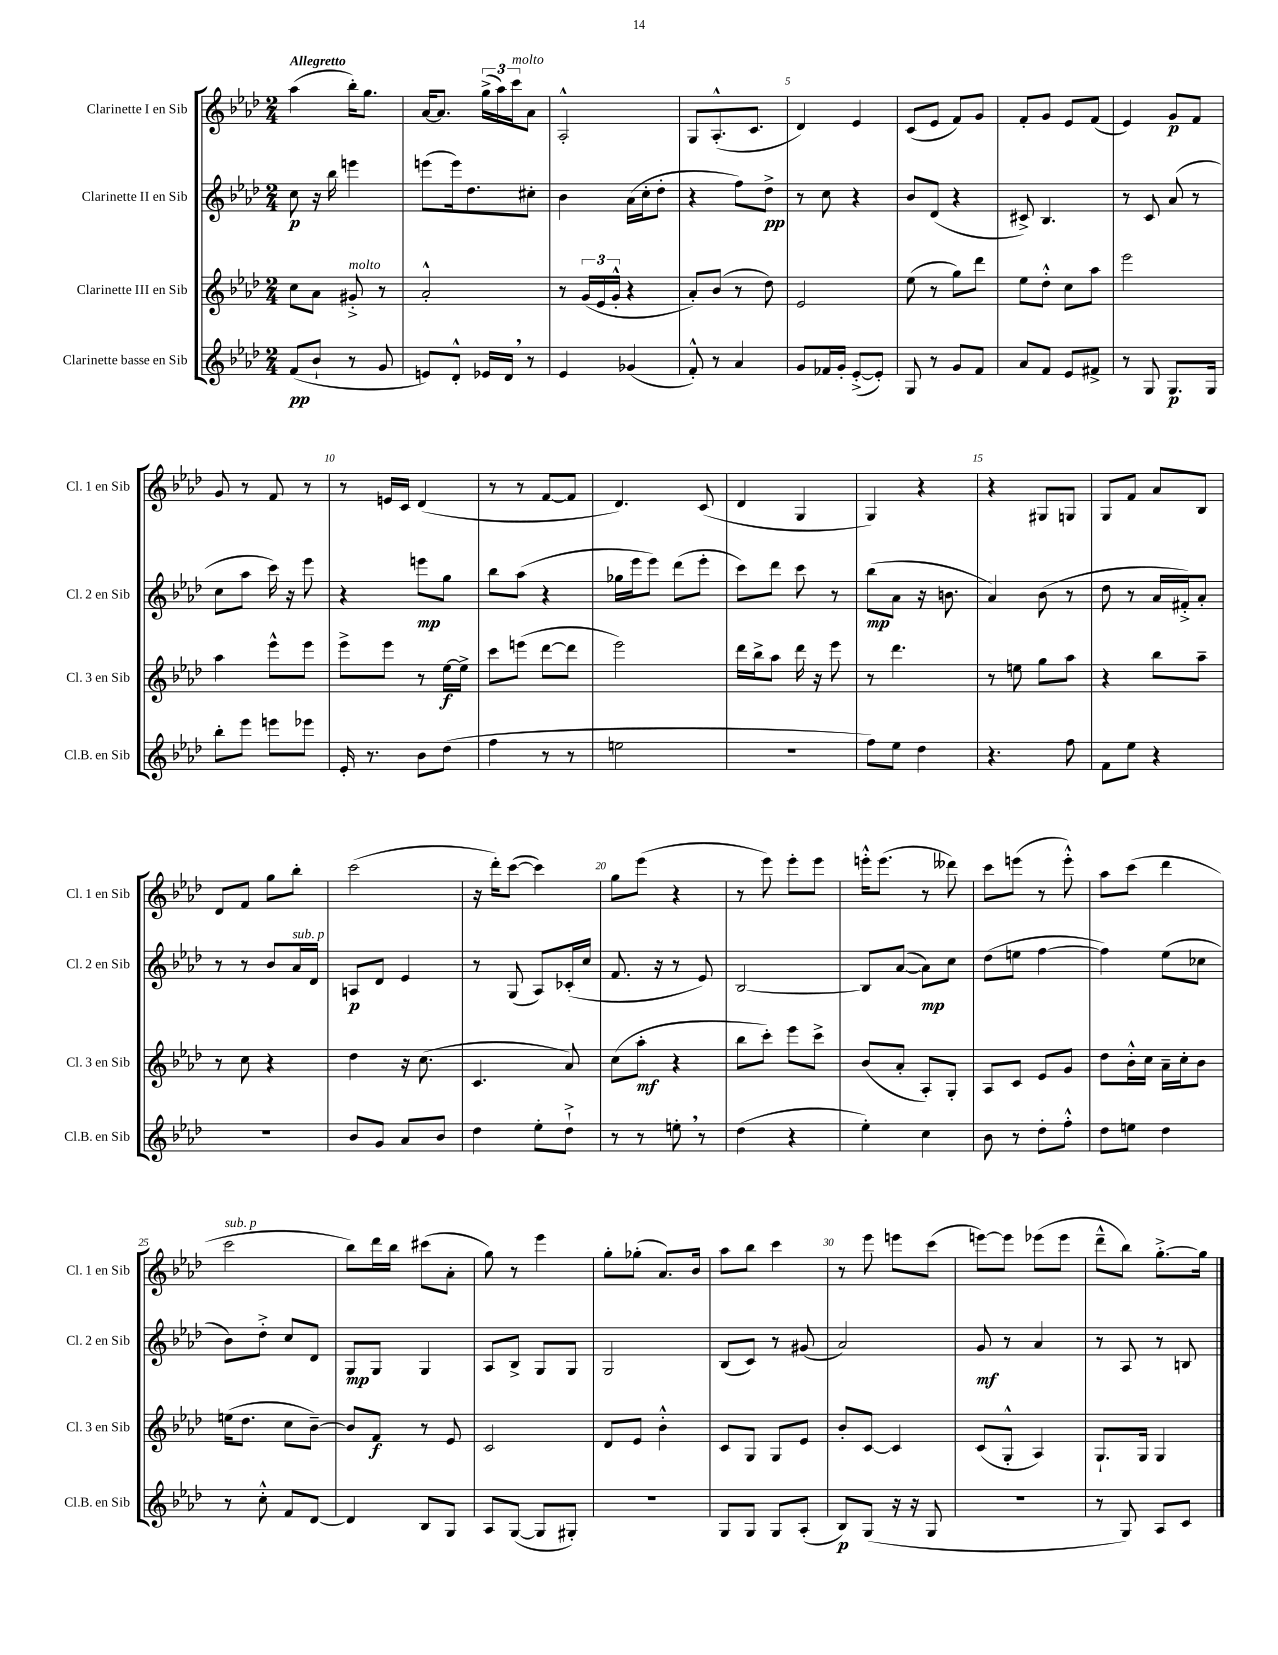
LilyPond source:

<<
\new StaffGroup <<
\new Staff = "s0" \with { instrumentName = "Clarinette I en Sib" shortInstrumentName = "Cl. 1 en Sib" } {
    \clef treble \key aes \major \numericTimeSignature \time 2/4 \tempo "Allegretto"
    aes''4( bes''16-.) g''8. |
    aes'16~ aes'8. \tuplet 3/2 { g''16->( aes''16) c'''16^\markup { \italic "molto" } } aes'8 |
    aes2-.-^ |
    g8 aes8.-.-^( c'8. |
    des'4) ees'4 |
    c'8( ees'8 f'8) g'8 |
    f'8-. g'8 ees'8 f'8( |
    ees'4) g'8\p f'8 |
    g'8 r8 f'8 r8 |
    r8 e'16 c'16 des'4( |
    r8 r8 f'8~ f'8 |
    des'4.) c'8( |
    des'4 g4 |
    g4) r4 |
    r4 gis8 g8 |
    g8 f'8 aes'8 bes8 |
    des'8 f'8 g''8 bes''8-. |
    c'''2( |
    r16 des'''16-.) c'''8~( c'''4) |
    g''8 ees'''8( r4 |
    r8 ees'''8) ees'''8-. ees'''8 |
    e'''16-.-^ e'''8.( r8 deses'''8) |
    c'''8 e'''8( r8 e'''8-.-^) |
    aes''8 c'''8( des'''4 |
    c'''2^\markup { \italic "sub. p" } |
    bes''8) des'''16 bes''16 cis'''8( aes'8-. |
    g''8) r8 ees'''4 |
    g''8-. ges''8-.( aes'8.) bes'16 |
    aes''8 bes''8 c'''4 |
    r8 ees'''8 e'''8 c'''8( |
    e'''8~) e'''8 ees'''8( ees'''8 |
    des'''8---^ bes''8) g''8.~-.-> g''16 \bar "|." |
}
\new Staff = "s1" \with { instrumentName = "Clarinette II en Sib" shortInstrumentName = "Cl. 2 en Sib" } {
    \clef treble \key aes \major \numericTimeSignature \time 2/4
    c''8\p r16 bes''16 e'''4 |
    e'''8( e'''16) des''8. cis''8-. |
    bes'4 aes'16( c''16-. des''8-. |
    r4 f''8) des''8->\pp |
    r8 c''8 r4 |
    bes'8 des'8( r4 |
    cis'8->) bes4. |
    r8 c'8 aes'8( r8 |
    c''8 aes''8 c'''16) r16 ees'''8 |
    r4 e'''8\mp g''8 |
    bes''8 aes''8( r4 |
    ges''16 ees'''16 ees'''8) des'''8( ees'''8-. |
    c'''8) des'''8 c'''8 r8 |
    bes''8\mp( aes'8 r16 b'8. |
    aes'4) bes'8( r8 |
    des''8 r8 aes'16 fis'16-.->) aes'8-. |
    r8 r8 bes'8 aes'16^\markup { \italic "sub. p" } des'16 |
    a8\p des'8 ees'4 |
    r8 g8( aes8) ces'16-.( c''16 |
    f'8. r16 r8 ees'8) |
    bes2~ |
    bes8 aes'8~( aes'8\mp) c''8 |
    des''8( e''8 f''4~ |
    f''4) ees''8( ces''8 |
    bes'8) des''8-.-> c''8 des'8 |
    g8\mp g8 g4 |
    aes8 bes8-> g8 g8 |
    g2 |
    bes8( c'8) r8 gis'8( |
    aes'2) |
    g'8\mf r8 aes'4 |
    r8 aes8 r8 b8 \bar "|." |
}
\new Staff = "s2" \with { instrumentName = "Clarinette III en Sib" shortInstrumentName = "Cl. 3 en Sib" } {
    \clef treble \key aes \major \numericTimeSignature \time 2/4
    c''8 aes'8 gis'8-.->^\markup { \italic "molto" } r8 |
    aes'2-.-^ |
    r8 \tuplet 3/2 { g'16( ees'16 g'16-.-^ } r4 |
    aes'8-.) bes'8( r8 des''8) |
    ees'2 |
    ees''8( r8 g''8) des'''8 |
    ees''8 des''8-.-^ c''8 aes''8 |
    ees'''2 |
    aes''4 ees'''8-^ ees'''8 |
    ees'''8-> ees'''8 r8 ees''16~\f ees''16-> |
    c'''8 e'''8( des'''8~ des'''8 |
    ees'''2) |
    des'''16 bes''16-> aes''8 des'''16 r16 ees'''8 |
    r8 des'''4. |
    r8 e''8 g''8 aes''8 |
    r4 bes''8 aes''8-- |
    r8 c''8 r4 |
    des''4 r16 c''8.( |
    c'4. aes'8) |
    c''8( aes''8-.\mf r4 |
    bes''8 c'''8-.) ees'''8 c'''8-> |
    bes'8( aes'8-. aes8-.) g8-. |
    aes8 c'8 ees'8 g'8 |
    des''8 bes'16-.-^ c''16 aes'16-- c''16-. bes'8 |
    e''16( des''8. c''8 bes'8~--) |
    bes'8 f'8\f r8 ees'8 |
    c'2 |
    des'8 ees'8 bes'4-.-^ |
    c'8 g8 g8 ees'8 |
    bes'8-. c'8~ c'4 |
    c'8( g8-.-^ aes4) |
    g8.-! g16 g4 \bar "|." |
}
\new Staff = "s3" \with { instrumentName = "Clarinette basse en Sib" shortInstrumentName = "Cl.B. en Sib" } {
    \clef treble \key aes \major \numericTimeSignature \time 2/4
    f'8\pp( bes'8-! r8 g'8 |
    e'8) des'8-.-^ ees'16 des'16 \breathe r8 |
    ees'4 ges'4( |
    f'8-.-^) r8 aes'4 |
    g'8 fes'16 g'16-. ees'8~-.->( ees'8-.) |
    g8 r8 g'8 f'8 |
    aes'8 f'8 ees'8 fis'8-> |
    r8 g8 g8.\p g16 |
    bes''8-. ees'''8 e'''8 ees'''8 |
    ees'16-. r8. bes'8 des''8( |
    f''4 r8 r8 |
    e''2 |
    R2 |
    f''8) ees''8 des''4 |
    r4. f''8 |
    f'8 ees''8 r4 |
    R2 |
    bes'8 g'8 aes'8 bes'8 |
    des''4 ees''8-. des''8-!-> |
    r8 r8 e''8-. \breathe r8 |
    des''4( r4 |
    ees''4-.) c''4 |
    bes'8 r8 des''8-. f''8-.-^ |
    des''8 e''8 des''4 |
    r8 c''8-.-^ f'8 des'8~ |
    des'4 bes8 g8 |
    aes8 g8~( g8 gis8-.) |
    r2 |
    g8 g8 g8 aes8-.( |
    bes8\p) g8( r16 r16 g8 |
    r2 |
    r8 g8) aes8 c'8 \bar "|." |
}
>>
>>
\layout { \context { \Score \override BarNumber.break-visibility = ##(#f #t #t) barNumberVisibility = #(every-nth-bar-number-visible 5) } }
